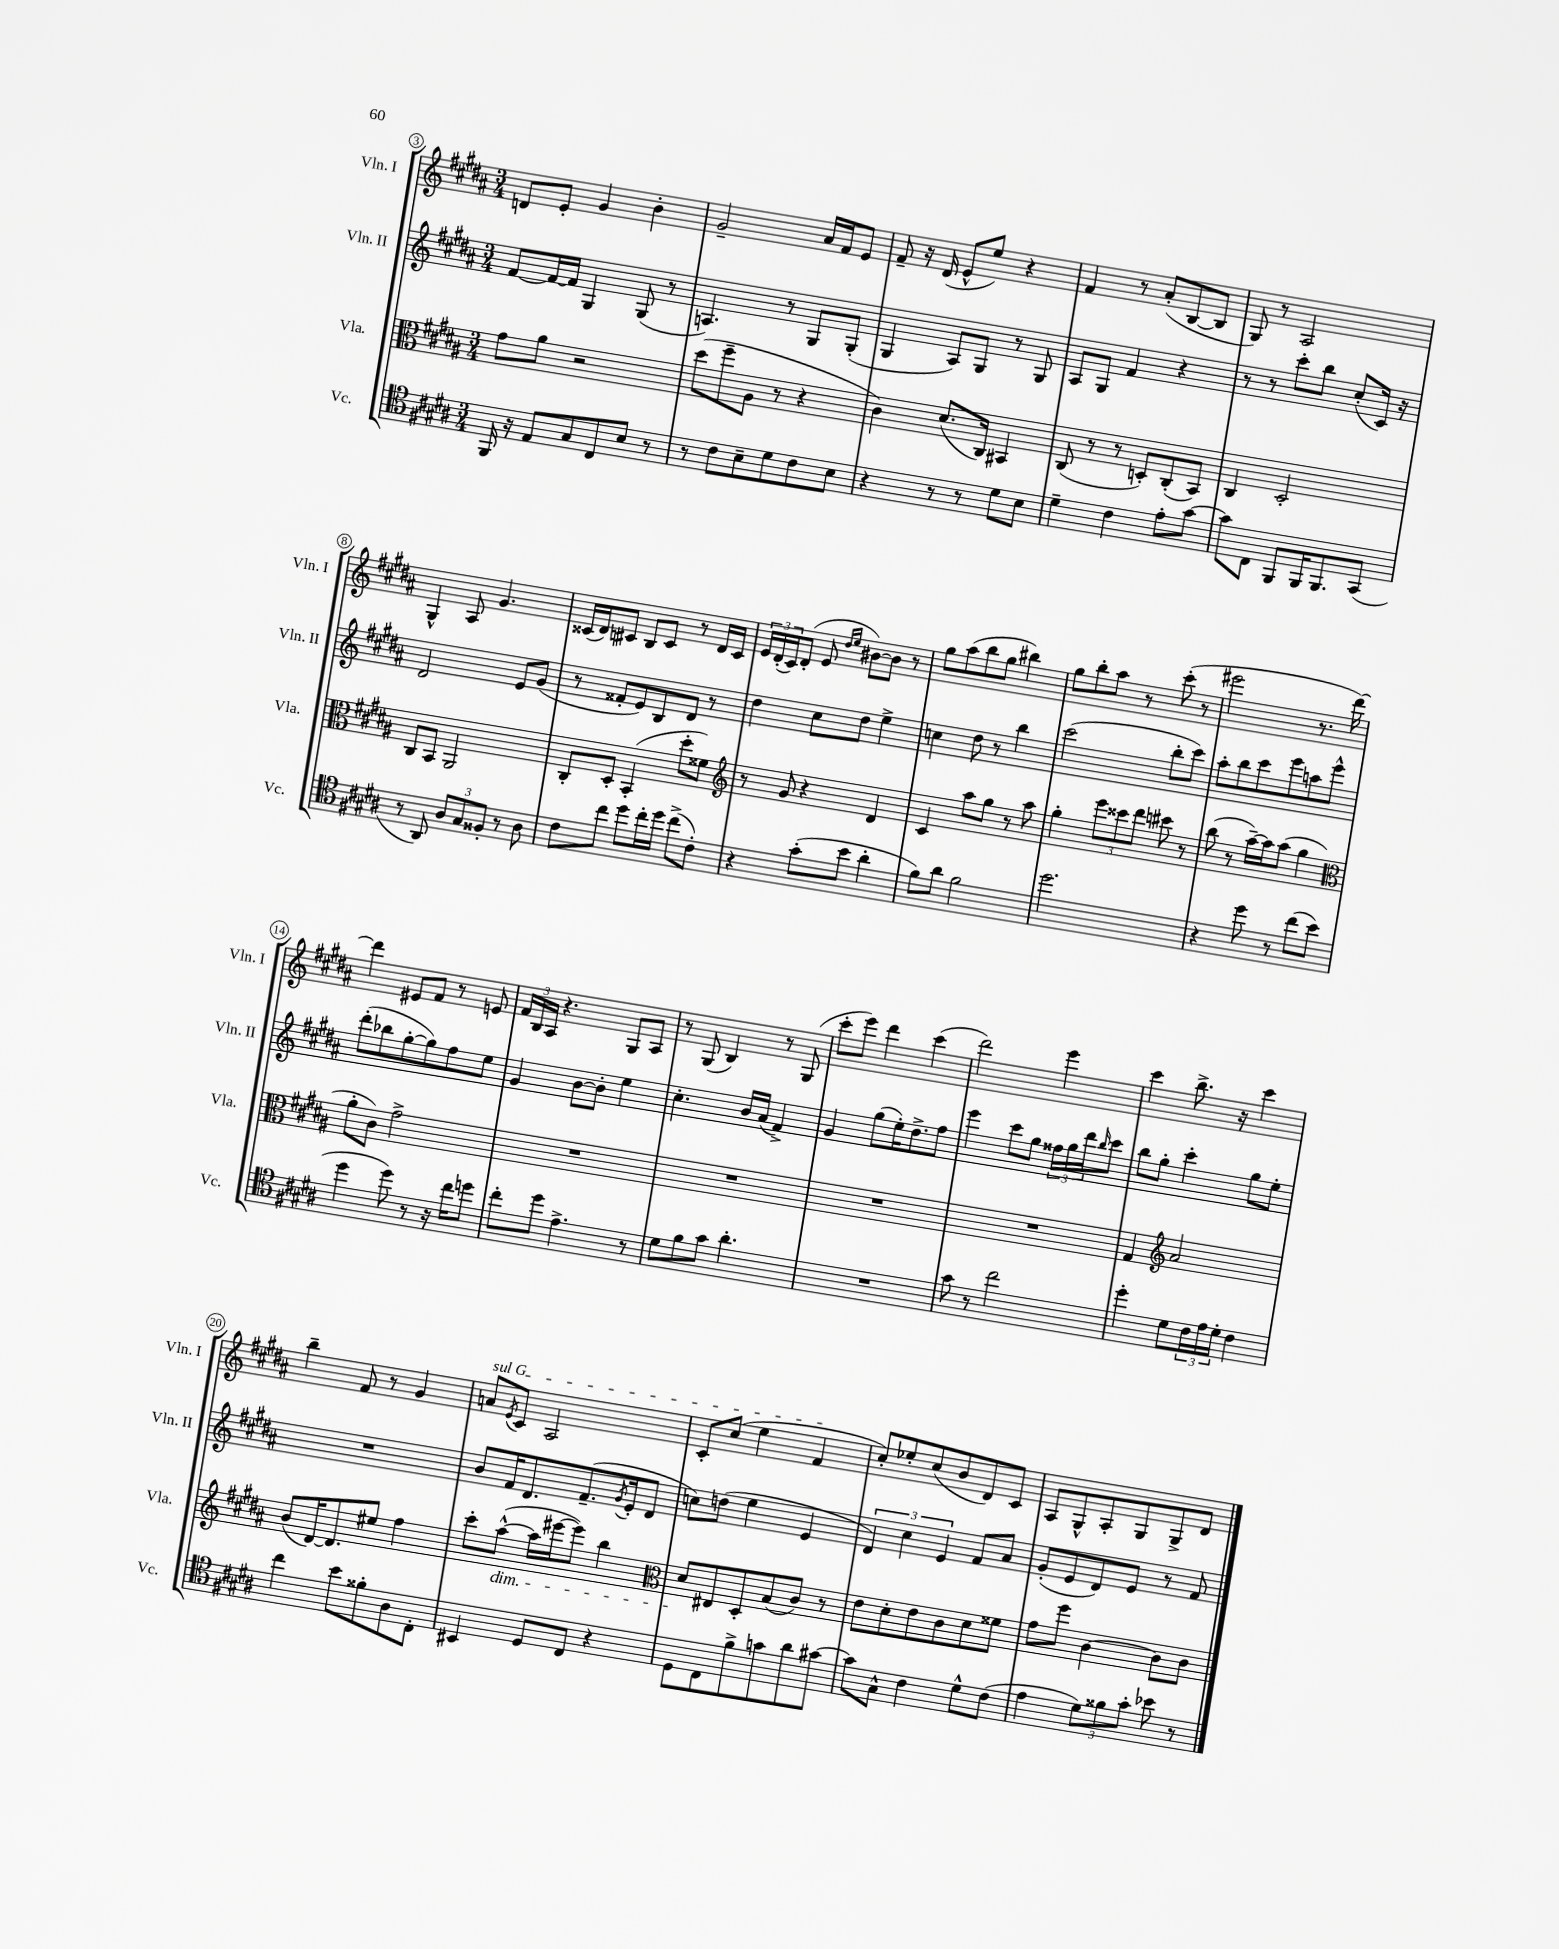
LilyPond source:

<<
\new StaffGroup <<
\new Staff = "s0" \with { instrumentName = "Vln. I" shortInstrumentName = "Vln. I" } {
    \clef treble \key b \major \numericTimeSignature \time 3/4
    d'8 e'8-. gis'4 b'4-. |
    gis'2-- ais'16 fis'16 e'8 |
    fis'8-- r16 dis'16( e'8-^ e''8) r4 |
    fis'4 r8 ais'8-.( b8~ b8 |
    gis8) r8 ais2 |
    gis4-^ ais8 gis'4. |
    cisis'16( dis'16) cis'8 b8 cis'8 r8 dis'16 cis'16 |
    \tuplet 3/2 { e'16 dis'16-.( cis'16) } dis'8-.( e'8 \grace { dis''16 e''16 } bis'8~) bis'8 r8 |
    gis''8 ais''8( b''8 gis''8 bis''4) |
    gis''8 b''8-. ais''8 r8 cis'''8-.( r8 |
    eis'''2 r8. dis'''16~) |
    dis'''4 eis'8 fis'8 r8 e'8 |
    \tuplet 3/2 { fis'16 b16 ais16 } r4. gis8 ais8 |
    r8 gis8( b4) r8 gis8( |
    cis'''8-. e'''8) dis'''4 cis'''4( |
    dis'''2) e'''4 |
    cis'''4 b''8.-> r16 cis'''4 |
    b''4-- fis'8 r8 gis'4 |
    \once \override TextSpanner.bound-details.left.text = \markup { \italic "sul G" } a'8\startTextSpan \acciaccatura { e'8 } cis'8 ais2 |
    cis'8-. cis''8( e''4 fis'4\stopTextSpan |
    cis''8-.) ees''8-. cis''8( b'8 dis'8) cis'8 |
    ais8 gis8-^ ais8-. gis8 gis8-> dis'8 \bar "|." |
}
\new Staff = "s1" \with { instrumentName = "Vln. II" shortInstrumentName = "Vln. II" } {
    \clef treble \key b \major \numericTimeSignature \time 3/4
    fis'8~ fis'16~ fis'16 gis4 gis8( r8 |
    a4.) r8 gis8 gis8-.( |
    gis4 ais8) gis8 r8 gis8 |
    ais8 gis8 fis'4 r4 |
    r8 r8 cis'''8-. b''8 cis''8-.( cis'16) r16 |
    dis'2 e'8 gis'8( |
    r8 fisis'8-. e'8) b8 dis'8 r8 |
    dis''4 cis''8 dis''8 e''4-> |
    c''4 dis''8 r8 b''4 |
    cis'''2( b''8-. cis'''8) |
    ais''8-. b''8 cis'''8 e'''8 a''8 e'''8-^ |
    dis'''8-.( bes''8 gis''8~-. gis''8) fis''8 e''8 |
    gis'4 b'8~ b'8-. e''4 |
    cis''4.-. b'16 ais'16( fis'4->) |
    gis'4 gis''8( e''16-.) dis''8.-> fis''8 |
    e'''4 cis'''8 gis''8 \tuplet 3/2 { fisis''16 gis''16 dis'''16 } \grace { b''16 } cis'''8 |
    b''8 gis''8-. cis'''4-. gis''8 e''8-. |
    R2. |
    b'8 fis'16 dis'8. fis'8.--( \acciaccatura { gis'8 } e'16-. dis'8 |
    c''8) d''8( e''4 e'4 |
    \tuplet 3/2 { dis'4) cis''4 e'4 } fis'8 ais'8 |
    gis'8-.( e'8 dis'8) e'8 r8 fis'8 \bar "|." |
}
\new Staff = "s2" \with { instrumentName = "Vla." shortInstrumentName = "Vla." } {
    \clef alto \key b \major \numericTimeSignature \time 3/4
    gis'8 ais'8 r2 |
    dis''8( fis''8-- ais8 r8 r4 |
    cis'4) dis'8.( cis16) bis,4 |
    cis8( r8 r8 d8-.) cis8-.( b,8) |
    cis4 dis2-. |
    cis8 b,8 ais,2 |
    cis8-. dis8-. b,4-.( dis''8-. fisis'8) |
    \clef treble r8 gis'8 r4 dis'4 |
    cis'4 ais''8 gis''8 r8 ais''8 |
    gis''4-. \tuplet 3/2 { e'''8 cisis'''8 dis'''8 } cis'''8 r8 |
    b''8( r8 ais''16~--) ais''16 ais''8( gis''4 |
    \clef alto ais'8-. cis'8) gis'2-> |
    R2. |
    R2. |
    R2. |
    R2. |
    gis4 \clef treble ais'2 |
    b'8( dis'16~) dis'8. eis''8 fis''4 |
    cis'''8-. ais''8~-^\dim( ais''16 eis'''16~ eis'''8) b''4 |
    \clef alto dis'8\! eis8 dis8-. b8( cis'8) r8 |
    e'8 dis'8-. e'8 cis'8 dis'8 fisis'8 |
    gis'8 fis''8 cis'4~ cis'8 cis'8 \bar "|." |
}
\new Staff = "s3" \with { instrumentName = "Vc." shortInstrumentName = "Vc." } {
    \clef tenor \key b \major \numericTimeSignature \time 3/4
    fis,16 r16 e8 gis8 cis8 b8 r8 |
    r8 cis'8 b8-- dis'8 cis'8 b8 |
    r4 r8 r8 dis'8 b8 |
    dis'4-- cis'4 e'8-. gis'8~ |
    gis'8 cis8 fis,8 fis,16 fis,8. gis,8( |
    r8 ais,8) \tuplet 3/2 { ais8 gis8 fisis8-. } r8 ais8 |
    cis'8 cis''8 dis''8 cis''16-. dis''16 cis''8->( cis'8-.) |
    r4 gis'8-.( b'8 ais'4-. |
    fis'8) ais'8 fis'2 |
    dis''2. |
    r4 dis''8 r8 cis''8( b'8 |
    dis''4 dis''8) r8 r16 cis''16 d''8 |
    cis''8-. dis''8 e'4.-> r8 |
    dis'8 fis'8 gis'8 ais'4.-. |
    R2. |
    gis'8 r8 cis''2 |
    dis''4-. dis'8 \tuplet 3/2 { cis'16 e'16 dis'16-. } cis'4 |
    cis''4 b'8 fisis'8-. ais8 cis8-. |
    bis,4 dis8 cis8 r4 |
    dis8 cis8 fis'8-> g'8 ais'8 gis'8~ |
    gis'8 gis8-^ cis'4 dis'8-^ cis'8( |
    e'4 \tuplet 3/2 { dis'8) fisis'8 gis'8-. } bes'8 r8 \bar "|." |
}
>>
>>
\layout { \context { \Score currentBarNumber = #3 \override BarNumber.stencil = #(make-stencil-circler 0.1 0.3 ly:text-interface::print) } }
